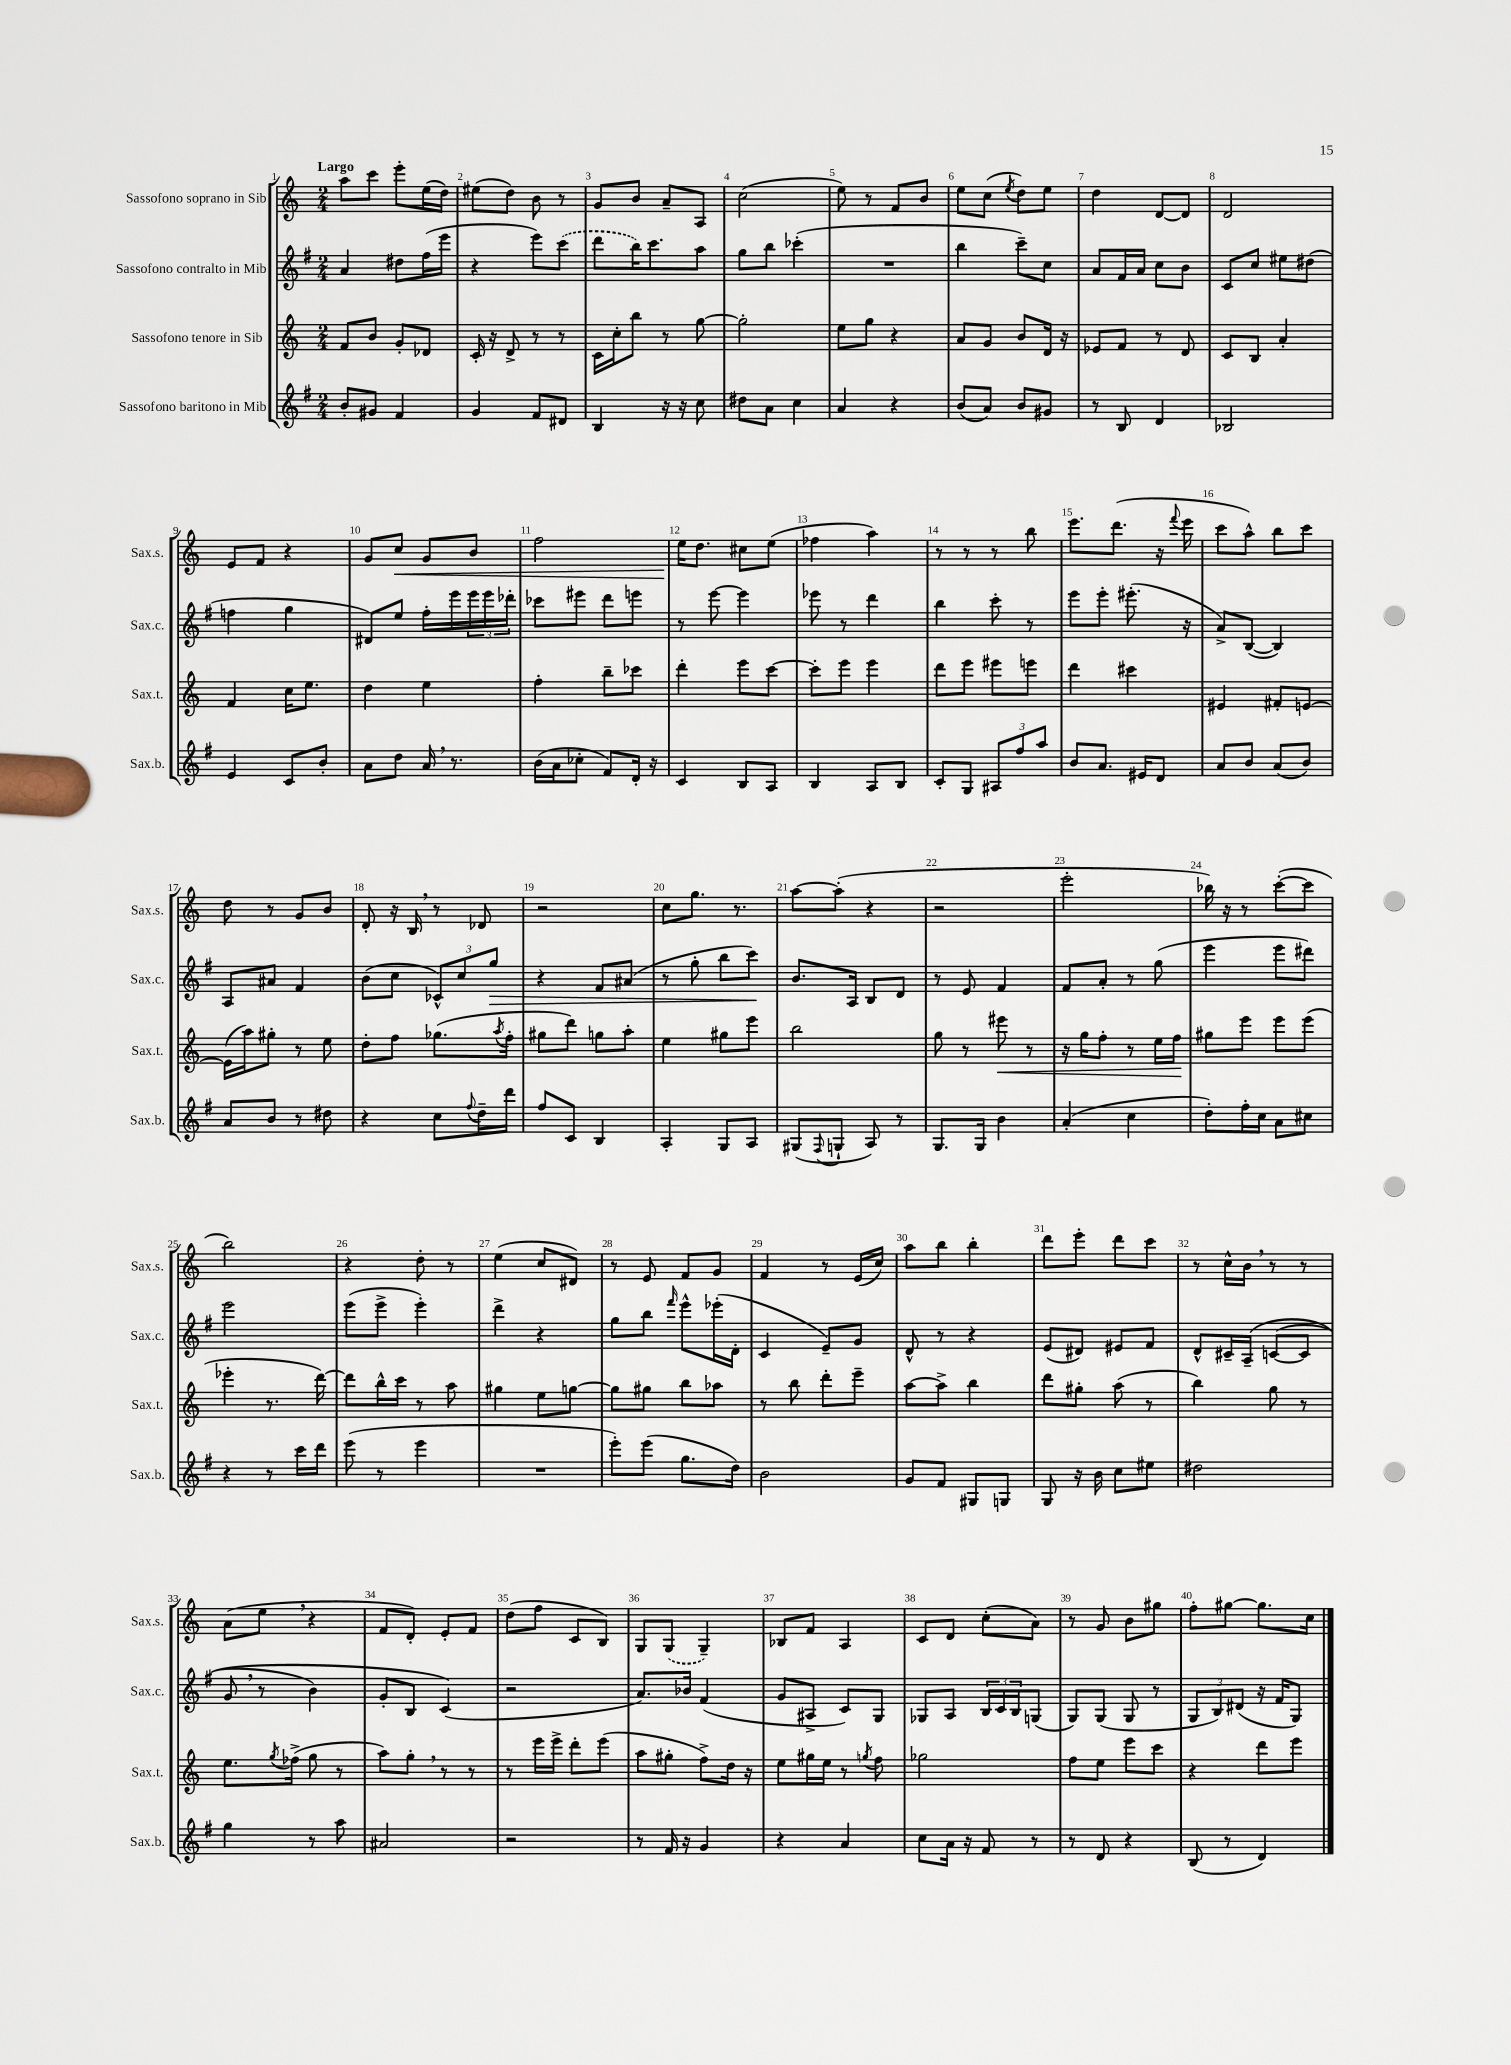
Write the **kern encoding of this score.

**kern	**kern	**dynam	**kern	**dynam	**kern	**dynam
*part4	*part3	*part3	*part2	*part2	*part1	*part1
*staff4	*staff3	*staff3	*staff2	*staff2	*staff1	*staff1
*I"Sassofono baritono in Mib	*I"Sassofono tenore in Sib	*	*I"Sassofono contralto in Mib	*	*I"Sassofono soprano in Sib	*
*I'Sax.b.	*I'Sax.t.	*	*I'Sax.c.	*	*I'Sax.s.	*
*clefG2	*clefG2	*	*clefG2	*	*clefG2	*
*k[f#]	*k[]	*	*k[f#]	*	*k[]	*
*M2/4	*M2/4	*	*M2/4	*	*M2/4	*
=1	=1	=1	=1	=1	=1	=1
!	!	!	!	!	!LO:TX:a:B:t=Largo	!
8b'/L	8f/L	.	4a/	.	8aa\L	.
8g#X/J	8b/J	.	.	.	8ccc\J	.
4f#/	8g'/L	.	8dd#X\L	.	8eee'\L	.
.	8d-X/J	.	(16ff#\L	.	(16ee\L	.
.	.	.	16eee\JJ	.	16dd\JJ)	.
=2	=2	=2	=2	=2	=2	=2
4g/	16c'/	.	4r	.	(8ee#X\L	.
.	16r	.	.	.	.	.
.	8d^/	.	.	.	8dd\J)	.
8f#/L	8r	.	8eee\L)	.	8b\	.
8d#X/J	8r	.	(8ccc\J	.	8r	.
=3	=3	=3	=3	=3	=3	=3
4B/	16c\LL	.	8ddd\L	.	8g/L	.
.	16cc'\J	.	.	.	.	.
.	8bb\J	.	16bb\K)	.	8b/J	.
.	.	.	8.ccc\	.	.	.
16r	8r	.	.	.	8a~/L	.
16r	.	.	.	.	.	.
8cc\	[8gg\	.	8aa\J	.	8A/J	.
=4	=4	=4	=4	=4	=4	=4
8dd#X\L	2gg'\]	.	8gg\L	.	(2cc\	.
8a\J	.	.	8bb\J	.	.	.
4cc\	.	.	(4ccc-X'\	.	.	.
=5	=5	=5	=5	=5	=5	=5
4a/	8ee\L	.	2r	.	8ee\)	.
.	8gg\J	.	.	.	8r	.
4r	4r	.	.	.	8f/L	.
.	.	.	.	.	8b/J	.
=6	=6	=6	=6	=6	=6	=6
(8b/L	8a/L	.	4bb\	.	8ee\L	.
8a/J)	8g/J	.	.	.	(8cc\J	.
.	.	.	.	.	8qee/	.
8b/L	8b/L	.	8ccc~\L)	.	8dd\L)	.
8g#X/J	16d/Jk	.	8cc\J	.	8ee\J	.
.	16r	.	.	.	.	.
=7	=7	=7	=7	=7	=7	=7
8r	8e-X/L	.	8a/L	.	4dd\	.
8B/	8f/J	.	16f#/L	.	.	.
.	.	.	16a/JJ	.	.	.
4d/	8r	.	8cc\L	.	[8d/L	.
.	8d/	.	8b\J	.	8d/J]	.
=8	=8	=8	=8	=8	=8	=8
2B-X/	8c/L	.	8c/L	.	2d/	.
.	8B/J	.	8cc/J	.	.	.
.	4a'/	.	8ee#X\L	.	.	.
.	.	.	(8dd#X\J	.	.	.
!!LO:LB:g=z
=9	=9	=9	=9	=9	=9	=9
4e/	4f/	.	4ffn\	.	8e/L	.
.	.	.	.	.	8f/J	.
8c/L	16cc\KL	.	4gg\	.	4r	.
.	8.ee\J	.	.	.	.	.
8b'/J	.	.	.	.	.	.
=10	=10	=10	=10	=10	=10	=10
8a\L	4dd\	.	8d#X/L)	.	8g/L	.
!	!	!	!	!	!	!LO:HP:b
8dd\J	.	.	8ee/J	.	8cc/J	<
16a,/	4ee\	.	16ff#'\LL	.	8g/L	.
8.r	.	.	16eee\	.	.	.
.	.	.	24eee\	.	8b/J	.
.	.	.	24eee\	.	.	.
.	.	.	24ddd-X'\JJ	.	.	.
=11	=11	=11	=11	=11	=11	=11
(16b\LL	4ff'\	.	8ccc-X\L	.	2ff\	.
16a\J	.	.	.	.	.	.
8cc-X'\J	.	.	8eee#X\J	.	.	.
8f#/L)	8bb~\L	.	8ddd\L	.	.	.
16d'/Jk	8ccc-X\J	.	8eeen\J	.	.	.
16r	.	.	.	.	.	.
=12	=12	=12	=12	=12	=12	=12
4c/	4ddd'\	.	8r	.	16ee\KL	.
.	.	.	.	.	8.dd\J	[
.	.	.	[8eee\	.	.	.
8B/L	8eee\L	.	4eee\]	.	8cc#X\L	.
8A/J	[8ccc\J	.	.	.	(8ee\J	.
=13	=13	=13	=13	=13	=13	=13
4B/	8ccc'\L]	.	8eee-X\	.	4ff-X\	.
.	8eee\J	.	8r	.	.	.
8A/L	4eee\	.	4ddd\	.	4aa\)	.
8B/J	.	.	.	.	.	.
=14	=14	=14	=14	=14	=14	=14
8c'/L	8ddd\L	.	4bb\	.	8r	.
8G/J	8eee\J	.	.	.	8r	.
12A#X/L	8eee#X\L	.	8ccc'\	.	8r	.
12ff#/	.	.	.	.	.	.
.	8eeen\J	.	8r	.	8bb\	.
12aa/J	.	.	.	.	.	.
=15	=15	=15	=15	=15	=15	=15
8b/L	4ddd\	.	8eee\L	.	8.eee\L	.
8.a/J	.	.	8eee'\J	.	.	.
.	.	.	.	.	(8.ddd\J	.
.	4ccc#X\	.	(8.eee#X'\	.	.	.
16e#X/KL	.	.	.	.	.	.
8d/J	.	.	.	.	16r	.
.	.	.	.	.	8qqfff/	.
.	.	.	16r	.	16eee\	.
=16	=16	=16	=16	=16	=16	=16
8a/L	4e#X/	.	8a^/L)	.	8ccc\L	.
8b/J	.	.	([8B/J	.	8aa^^\J)	.
(8a/L	8f#X'/L	.	4B/])	.	8bb\L	.
8b/J)	[8en/J	.	.	.	8ccc\J	.
!!LO:LB:g=z
=17	=17	=17	=17	=17	=17	=17
8a/L	(16e\LL]	.	8A/L	.	8dd\	.
.	16aa\J)	.	.	.	.	.
8b/J	8gg#X'\J	.	8a#X/J	.	8r	.
8r	8r	.	4f#/	.	8g/L	.
8dd#X\	8ee\	.	.	.	8b/J	.
=18	=18	=18	=18	=18	=18	=18
4r	8dd'\L	.	(8b\L	.	8d'/	.
.	8ff\J	.	8cc\J	.	16r	.
.	.	.	.	.	16B,/	.
8cc\L	(8.gg-X\L	.	12c-X^^/L)	.	8r	.
.	.	.	12cc/	.	.	.
8qqff#/	.	.	.	.	.	.
16dd~\L	.	.	.	.	8d-X/	.
!	!	!	!	!LO:HP:b	!	!
.	.	.	12gg/J	>	.	.
.	8qaa/	.	.	.	.	.
16ddd\JJ	16ff'\Jk	.	.	.	.	.
=19	=19	=19	=19	=19	=19	=19
8ff#/L	8gg#X\L	.	4r	.	2r	.
8c/J	8ddd\J)	.	.	.	.	.
4B/	8ggn\L	.	8f#/L	.	.	.
.	8aa'\J	.	(8a#X/J	.	.	.
=20	=20	=20	=20	=20	=20	=20
4A'/	4ee\	.	8r	.	8cc\L	.
.	.	.	8gg'\	.	8.gg\J	.
8G/L	8gg#X\L	.	8bb\L	.	.	.
.	.	.	.	.	8.r	.
8A/J	8eee\J	.	8ccc\J)	.	.	.
.	.	.	.	]	.	.
=21	=21	=21	=21	=21	=21	=21
(8G#X/L	2bb\	.	8.b/L	.	[8aa\L	.
8qqF#/	.	.	.	.	.	.
8Gn`/J	.	.	.	.	(8aa'\J]	.
.	.	.	16A/Jk	.	.	.
8A/)	.	.	8B/L	.	4r	.
8r	.	.	8d/J	.	.	.
=22	=22	=22	=22	=22	=22	=22
8.G/L	8gg\	.	8r	.	2r	.
.	8r	.	8e/	.	.	.
16G/Jk	.	.	.	.	.	.
!	!	!LO:HP:b	!	!	!	!
4b\	8eee#X\	<	4f#/	.	.	.
.	8r	.	.	.	.	.
=23	=23	=23	=23	=23	=23	=23
(4a'/	16r	.	8f#/L	.	2eee'\	.
.	16gg\KL	.	.	.	.	.
.	8ff'\J	.	8a'/J	.	.	.
4cc\	8r	.	8r	.	.	.
.	16ee\LL	.	(8gg\	.	.	.
.	16ff\JJ	.	.	.	.	.
.	.	[	.	.	.	.
=24	=24	=24	=24	=24	=24	=24
8dd'\L)	8gg#X\L	.	4eee\	.	16bb-X\)	.
.	.	.	.	.	16r	.
16ff#'\L	8eee\J	.	.	.	8r	.
16cc\JJ	.	.	.	.	.	.
8a\L	8eee\L	.	8eee\L	.	([8ccc'\L	.
8cc#X\J	(8eee\J	.	8ddd#X\J)	.	8ccc\J]	.
!!LO:LB:g=z
=25	=25	=25	=25	=25	=25	=25
4r	4eee-X'\	.	2eee\	.	2bb\)	.
8r	8.r	.	.	.	.	.
16ccc\LL	.	.	.	.	.	.
16ddd\JJ	[16ddd\)	.	.	.	.	.
=26	=26	=26	=26	=26	=26	=26
(8eee\	8ddd\L]	.	(8eee\L	.	4r	.
8r	16bb^^\L	.	8eee^\J	.	.	.
.	16ccc\JJ	.	.	.	.	.
4eee\	8r	.	4eee'\)	.	8dd'\	.
.	8aa\	.	.	.	8r	.
=27	=27	=27	=27	=27	=27	=27
2r	4gg#X\	.	4ddd^\	.	(4ee\	.
.	8ee\L	.	4r	.	8cc/L	.
.	[8ggn\J	.	.	.	8d#X/J)	.
=28	=28	=28	=28	=28	=28	=28
8eee'\L)	8gg\L]	.	8gg\L	.	8r	.
(8eee\J	8gg#X\J	.	8bb\J	.	8e/	.
.	.	.	16qqfff#/	.	.	.
8.gg\L	8bb\L	.	8eee^^\L	.	8f/L	.
.	8aa-X\J	.	(16eee-X'\L	.	8g/J	.
16dd\Jk)	.	.	16d'\JJ	.	.	.
=29	=29	=29	=29	=29	=29	=29
2b\	8r	.	4c/	.	4f/	.
.	8bb\	.	.	.	.	.
.	8ddd'\L	.	8e~/L)	.	8r	.
.	8eee~\J	.	8g/J	.	(16e/LL	.
.	.	.	.	.	16cc/JJ)	.
=30	=30	=30	=30	=30	=30	=30
8g/L	[8aa\L	.	8d^^/	.	8aa\L	.
8f#/J	8aa^\J]	.	8r	.	8bb\J	.
8G#X/L	4bb\	.	4r	.	4bb'\	.
8Gn/J	.	.	.	.	.	.
=31	=31	=31	=31	=31	=31	=31
8G/	8ddd\L	.	(8e/L	.	8ddd\L	.
16r	8gg#X'\J	.	8d#X/J)	.	8eee'\J	.
16b\	.	.	.	.	.	.
8cc\L	(8aa\	.	8e#X/L	.	8ddd\L	.
8ee#X\J	8r	.	8f#/J	.	8ccc\J	.
=32	=32	=32	=32	=32	=32	=32
2dd#X\	4bb\)	.	8d^^/L	.	8r	.
.	.	.	16c#X~/L	.	16cc^^\LL	.
.	.	.	(16A~/JJ	.	16b,\JJ	.
.	8gg\	.	([8cn/L	.	8r	.
.	8r	.	8c/J]	.	8r	.
!!LO:LB:g=z
=33	=33	=33	=33	=33	=33	=33
4gg\	8.ee\L	.	8g,/	.	(8a\L	.
.	.	.	8r	.	8ee,\J	.
.	8qgg/	.	.	.	.	.
.	(16ff-X^\Jk	.	.	.	.	.
8r	8gg\	.	4b\)	.	4r	.
8aa\	8r	.	.	.	.	.
=34	=34	=34	=34	=34	=34	=34
2a#X/	8aa\L)	.	8g'/L	.	8f/L	.
.	8gg',\J	.	8B/J	.	8d'/J)	.
.	8r	.	(4c/)	.	8e'/L	.
.	8r	.	.	.	8f/J	.
=35	=35	=35	=35	=35	=35	=35
2r	8r	.	2r	.	(8dd\L	.
.	16eee\LL	.	.	.	8ff\J	.
.	16eee^\JJ	.	.	.	.	.
.	8ddd'\L	.	.	.	8c/L	.
.	(8eee\J	.	.	.	8B/J)	.
=36	=36	=36	=36	=36	=36	=36
8r	8aa\L	.	8.a/L)	.	8G/L	.
16f#/	8gg#X'\J	.	.	.	(8G/J	.
16r	.	.	16b-X/Jk	.	.	.
4g/	8ff^\L)	.	(4f#/	.	4G~/)	.
.	16dd\Jk	.	.	.	.	.
.	16r	.	.	.	.	.
=37	=37	=37	=37	=37	=37	=37
4r	8ee\L	.	8g/L	.	8B-X/L	.
.	16gg#X\L	.	8A#X^/J	.	8f/J	.
.	16ee\JJ	.	.	.	.	.
4a/	8r	.	8c/L)	.	4A/	.
.	8qggn/	.	.	.	.	.
.	8ff\	.	8G/J	.	.	.
=38	=38	=38	=38	=38	=38	=38
8cc\L	2gg-X\	.	8G-X/L	.	8c/L	.
16a\Jk	.	.	8A/J	.	8d/J	.
16r	.	.	.	.	.	.
8f#/	.	.	24B/LL	.	(8cc'\L	.
.	.	.	24c/	.	.	.
.	.	.	24B/J	.	.	.
8r	.	.	(8Gn/J	.	8a\J)	.
=39	=39	=39	=39	=39	=39	=39
8r	8ff\L	.	8G/L)	.	8r	.
8d/	8ee\J	.	(8G/J	.	8g/	.
4r	8eee\L	.	8G/	.	8b\L	.
.	8ccc\J	.	8r	.	8gg#X\J	.
=40	=40	=40	=40	=40	=40	=40
(8B/	4r	.	12G/L	.	8ff'\L	.
.	.	.	12B/)	.	.	.
8r	.	.	.	.	[8gg#X\J	.
.	.	.	(12d#X/J	.	.	.
4d/)	8ddd\L	.	16r	.	8.gg#\L]	.
.	.	.	16f#/KL	.	.	.
.	8eee\J	.	8G/J)	.	.	.
.	.	.	.	.	16cc\Jk	.
==	==	==	==	==	==	==
*-	*-	*-	*-	*-	*-	*-
